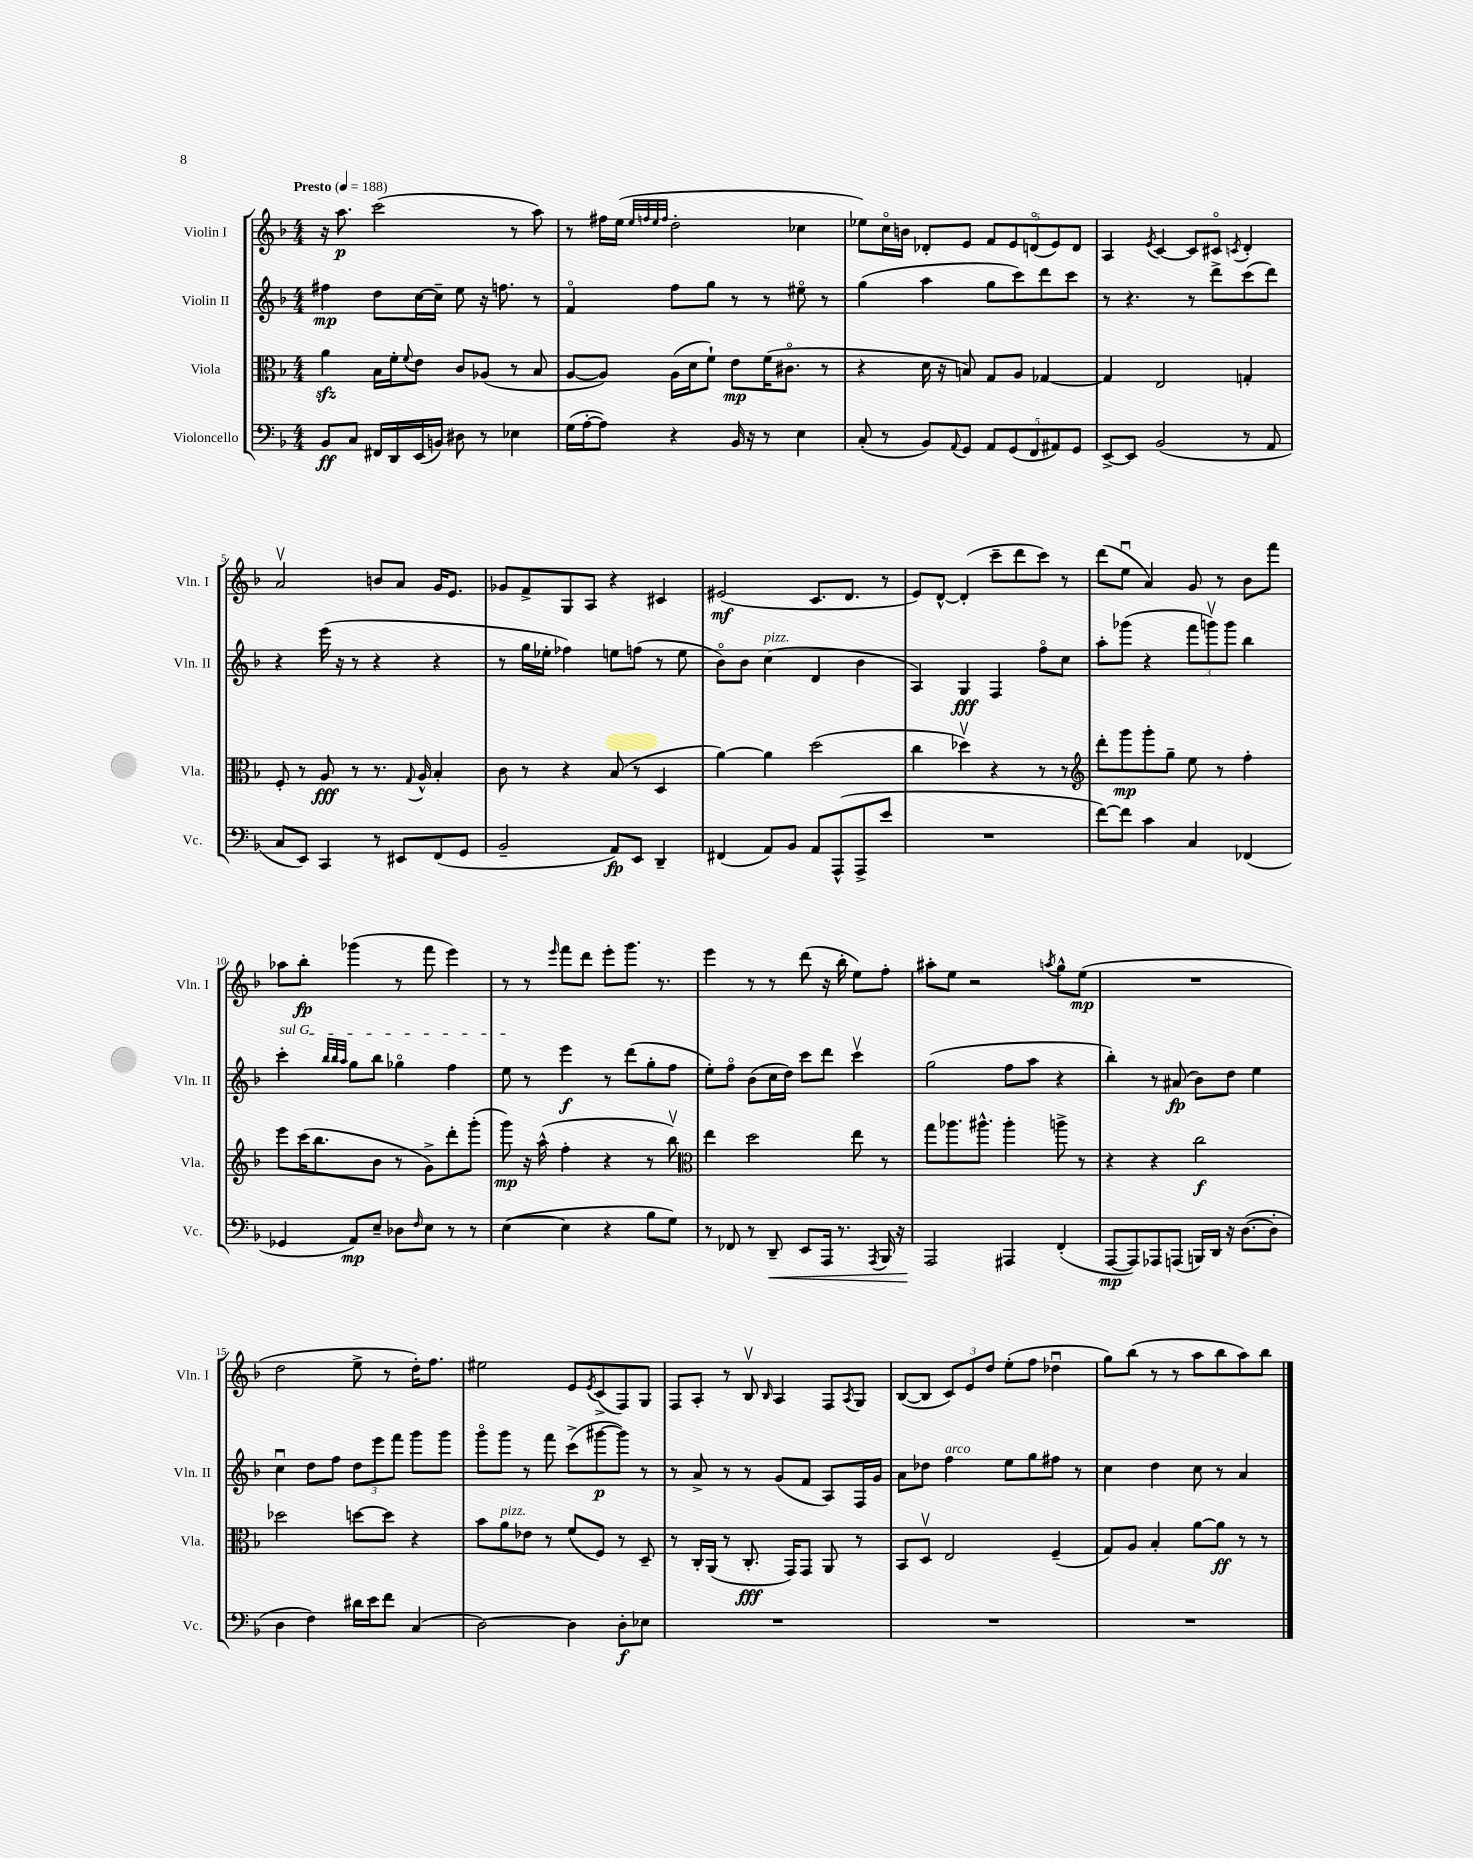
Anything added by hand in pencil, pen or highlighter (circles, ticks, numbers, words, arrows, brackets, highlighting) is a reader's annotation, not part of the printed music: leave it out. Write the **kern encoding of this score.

**kern	**dynam	**kern	**dynam	**kern	**dynam	**kern	**dynam
*part4	*part4	*part3	*part3	*part2	*part2	*part1	*part1
*staff4	*staff4	*staff3	*staff3	*staff2	*staff2	*staff1	*staff1
*I"Violoncello	*	*I"Viola	*	*I"Violin II	*	*I"Violin I	*
*I'Vc.	*	*I'Vla.	*	*I'Vln. II	*	*I'Vln. I	*
*clefF4	*	*clefC3	*	*clefG2	*	*clefG2	*
*k[b-]	*	*k[b-]	*	*k[b-]	*	*k[b-]	*
*M4/4	*	*M4/4	*	*M4/4	*	*M4/4	*
*MM188	*	*MM188	*	*MM188	*	*MM188	*
=1	=1	=1	=1	=1	=1	=1	=1
!	!	!	!	!	!	!LO:TX:a:B:t=Presto	!
8BB-/L	ff	4azz\	.	4ff#X\	mp	16r	.
.	.	.	.	.	.	8.aa\	p
8C/J	.	.	.	.	.	.	.
16FF#X/LL	.	16B-\LL	.	8dd\L	.	(2ccc\	.
16DD/	.	16f'\J	.	.	.	.	.
.	.	8qqf/	.	.	.	.	.
(16EE/	.	8e\J	.	[16cc\L	.	.	.
16BBn/JJ)	.	.	.	16cc~\JJ]	.	.	.
8D#X\	.	8c/L	.	8ee\	.	.	.
8r	.	(8A-X/J	.	16r	.	.	.
.	.	.	.	8.ffn\	.	.	.
4E-X\	.	8r	.	.	.	8r	.
.	.	8B-/	.	8r	.	8aa\)	.
=2	=2	=2	=2	=2	=2	=2	=2
(16G\LL	.	[8A/L	.	4f/	.	8r	.
[16A'\J	.	.	.	.	.	.	.
8A\J])	.	8A/J])	.	.	.	16ff#X\LL	.
.	.	.	.	.	.	(16ee\JJ	.
.	.	.	.	.	.	32qqee/LLL	.
.	.	.	.	.	.	32qqffn/	.
.	.	.	.	.	.	32qqee/	.
.	.	.	.	.	.	32qqff/JJJ	.
4r	.	(16A\LL	.	8ff\L	.	2dd'\	.
.	.	16d\J	.	.	.	.	.
.	.	8f`\J)	.	8gg\J	.	.	.
16BB-/	.	8e\L	mp	8r	.	.	.
16r	.	.	.	.	.	.	.
8r	.	(16f\K	.	8r	.	.	.
.	.	8.c#X\J	.	.	.	.	.
4E\	.	.	.	8ee#X\	.	4cc-X\	.
.	.	8r	.	8r	.	.	.
=3	=3	=3	=3	=3	=3	=3	=3
(8C'/	.	4r	.	(4gg\	.	8ee-X\L)	.
8r	.	.	.	.	.	16cc\L	.
.	.	.	.	.	.	16bn\JJ	.
8BB-/L)	.	16d\	.	4aa\	.	8d-X'/L	.
.	.	16r	.	.	.	.	.
8qqAA/	.	.	.	.	.	.	.
8GG/J	.	8Bn/)	.	.	.	8e/J	.
10AA/L	.	8G/L	.	8gg\L	.	10f/L	.
(10GG/	.	.	.	.	.	10e/	.
.	.	8A/J	.	8ccc\)	.	.	.
10FF/	.	.	.	.	.	(10dn/	.
.	.	[4G-X/	.	8ddd\	.	.	.
10AA#X/)	.	.	.	.	.	10e/)	.
.	.	.	.	8ccc\J	.	.	.
10GG/J	.	.	.	.	.	10d/J	.
=4	=4	=4	=4	=4	=4	=4	=4
[8EE^/L	.	4G-/]	.	8r	.	4A/	.
8EE/J]	.	.	.	4.r	.	.	.
.	.	.	.	.	.	8qe/	.
(2BB-/	.	2E/	.	.	.	[4c/	.
.	.	.	.	8r	.	8c/L]	.
.	.	.	.	8ddd^\L	.	8c#X/J	.
.	.	.	.	.	.	8qcn/	.
8r	.	4Gn'/	.	(8ccc\	.	4d'/	.
8AA/	.	.	.	8ddd\J)	.	.	.
!!LO:LB:g=z
=5	=5	=5	=5	=5	=5	=5	=5
8C/L	.	8F'/	.	4r	.	2av/	.
8EE/J)	.	8r	.	.	.	.	.
4CC/	.	8A/	fff	(16eee\	.	.	.
.	.	.	.	16r	.	.	.
.	.	8r	.	8r	.	.	.
8r	.	8.r	.	4r	.	8bn/L	.
8EE#X/L	.	.	.	.	.	8a/J	.
.	.	8qqG/	.	.	.	.	.
.	.	16A^^/	.	.	.	.	.
(8FF/	.	4B-'/	.	4r	.	16g/KL	.
.	.	.	.	.	.	8.e/J	.
8GG/J	.	.	.	.	.	.	.
=6	=6	=6	=6	=6	=6	=6	=6
2BB-~/	.	8c\	.	8r	.	8g-X/L	.
.	.	8r	.	16gg\LL	.	8f^/	.
.	.	.	.	16ee-X'\JJ	.	.	.
.	.	4r	.	4ff-X\)	.	8G/	.
.	.	.	.	.	.	8A/J	.
8AA/L)	fp	(8B-/	.	8een\L	.	4r	.
8EE/J	.	8r	.	(8ffn\J	.	.	.
4DD~/	.	4D/	.	8r	.	4c#X/	.
.	.	.	.	8ee\	.	.	.
=7	=7	=7	=7	=7	=7	=7	=7
(4FF#X/	.	[4a\)	.	8b-\L)	.	(2e#X/	mf
.	.	.	.	8b-\J	.	.	.
!	!	!	!	!LO:TX:a:i:t=pizz.	!	!	!
8AA/L)	.	4a\]	.	(4cc\	.	.	.
8BB-/J	.	.	.	.	.	.	.
8AA/L	.	(2dd\	.	4d/	.	8.c/L	.
(8AAA^^/	.	.	.	.	.	.	.
.	.	.	.	.	.	8.d/J	.
8AAA^/	.	.	.	4b-\	.	.	.
8e/J	.	.	.	.	.	8r	.
=8	=8	=8	=8	=8	=8	=8	=8
1r	.	4cc\	.	4A/)	.	8e/L)	.
.	.	.	.	.	.	[8d^^/J	.
.	.	4dd-Xv\)	.	4G/	fff	(4d'/]	.
.	.	4r	.	4F/	.	8ccc~\L	.
.	.	.	.	.	.	8ddd\	.
.	.	8r	.	8ff\L	.	8ccc\J)	.
.	.	8r	.	8cc\J	.	8r	.
=9	=9	=9	=9	=9	=9	=9	=9
*	*	*clefG2	*	*	*	*	*
[8f\L)	.	8ddd'\L	.	8aa'\L	.	(8ddd\L	.
8f\J]	.	8ggg\	mp	(8ggg-X\J	.	8eeu\J	.
4c\	.	8ggg'\	.	4r	.	4a/)	.
.	.	8gg~\J	.	.	.	.	.
4C/	.	8ee\	.	12fff\L	.	8g/	.
.	.	.	.	12gggnv\)	.	.	.
.	.	8r	.	.	.	8r	.
.	.	.	.	12ggg\J	.	.	.
(4FF-X/	.	4ff'\	.	4bb-\	.	8b-\L	.
.	.	.	.	.	.	8fff\J	.
!!LO:LB:g=z
=10	=10	=10	=10	=10	=10	=10	=10
!	!	!	!	!LO:TX:a:i:t=sul G	!	!	!
4GG-X/	.	8eee\L	.	4ccc'\	.	8aa-X\L	.
.	.	(16ccc\K	.	.	.	8bb-'\J	fp
.	.	8.bb-\	.	.	.	.	.
.	.	.	.	32qqbb-/LLL	.	.	.
.	.	.	.	32qqbb-/	.	.	.
.	.	.	.	32qqaa/JJJ	.	.	.
8AA/L)	mp	.	.	8gg\L	.	(4ggg-X\	.
8E~/J	.	8b-\J	.	8bb-\J	.	.	.
8D-X\L	.	8r	.	4gg-X\	.	8r	.
16qqF/	.	.	.	.	.	.	.
8E\J	.	8g^\L)	.	.	.	8fff\	.
8r	.	8ddd'\	.	4ff\	.	4eee\)	.
8r	.	(8ggg'\J	.	.	.	.	.
=11	=11	=11	=11	=11	=11	=11	=11
([4E\	.	8ggg\)	mp	8ee\	.	8r	.
.	.	16r	.	8r	.	8r	.
.	.	(16aa^^\	.	.	.	.	.
.	.	.	.	.	.	16qqeee/	.
4E\]	.	4ff'\	.	4eee\	f	8fff\L	.
.	.	.	.	.	.	8ddd\J	.
4r	.	4r	.	8r	.	8eee'\L	.
.	.	.	.	(8ddd\L	.	8.ggg\J	.
8B-\L	.	8r	.	8gg'\	.	.	.
.	.	.	.	.	.	8.r	.
8G\J)	.	8bb-v\)	.	8ff\J	.	.	.
=12	=12	=12	=12	=12	=12	=12	=12
*	*	*clefC3	*	*	*	*	*
8r	.	4ee\	.	8ee'\L)	.	4eee\	.
8FF-X/	.	.	.	8ff\J	.	.	.
8r	.	2dd\	.	(8b-\L	.	8r	.
!	!LO:HP:b	!	!	!	!	!	!
8DD~/	<	.	.	16cc\L	.	8r	.
.	.	.	.	16dd\JJ)	.	.	.
8EE/L	.	.	.	8ccc\L	.	(8ddd\	.
16AAA/Jk	.	.	.	8ddd\J	.	16r	.
8.r	.	.	.	.	.	16bb-'\	.
.	.	8ee\	.	4cccv\	.	8ee\L)	.
8qAAA/	.	.	.	.	.	.	.
16BBB-/	.	8r	.	.	.	8ff'\J	.
16r	.	.	.	.	.	.	.
=13	=13	=13	=13	=13	=13	=13	=13
2AAA/	.	8gg\L	.	(2gg\	.	8aa#X'\L	.
.	.	8.aa-X\	.	.	.	8ee\J	.
.	.	.	.	.	.	2r	.
.	.	8.aa#X^^\J	.	.	.	.	.
4AAA#X/	[	4aa#'\	.	8ff\L	.	.	.
.	.	.	.	8aa\J	.	.	.
.	.	.	.	.	.	8qaan/	.
(4FF'/	.	8aan^\	.	4r	.	8gg^^\L	.
.	.	8r	.	.	.	(8ee\J	mp
=14	=14	=14	=14	=14	=14	=14	=14
[8AAA/L	mp	4r	.	4bb-'\)	.	1r	.
8AAA/])	.	.	.	.	.	.	.
8AAA-X/	.	4r	.	8r	.	.	.
(8AAAn/J	.	.	.	(8a#X/	fp	.	.
16BBBn/LL)	.	2cc\	f	8b-\L)	.	.	.
16DD/JJ	.	.	.	.	.	.	.
16r	.	.	.	8dd\J	.	.	.
([8.D\L	.	.	.	.	.	.	.
.	.	.	.	4ee\	.	.	.
8D'\J]	.	.	.	.	.	.	.
!!LO:LB:g=z
=15	=15	=15	=15	=15	=15	=15	=15
4D\	.	2dd-X\	.	4ccu\	.	2dd\	.
4F\)	.	.	.	8dd\L	.	.	.
.	.	.	.	8ff\J	.	.	.
16d#X\LL	.	[8ddn\L	.	12dd\L	.	8ee^\	.
16e\J	.	.	.	.	.	.	.
.	.	.	.	12eee\	.	.	.
8f\J	.	8dd\J]	.	.	.	8r	.
.	.	.	.	12fff\J	.	.	.
(4C/	.	4r	.	8ggg\L	.	16dd'\KL)	.
.	.	.	.	.	.	8.ff\J	.
.	.	.	.	8ggg\J	.	.	.
=16	=16	=16	=16	=16	=16	=16	=16
[2D\)	.	8b-\L	.	8ggg\L	.	2ee#X\	.
!	!	!LO:TX:a:i:t=pizz.	!	!	!	!	!
.	.	8a\	.	8ggg\J	.	.	.
.	.	8e-X\J	.	8r	.	.	.
.	.	8r	.	8fff\	.	.	.
4D\]	.	(8f/L	.	(8ccc^\L	.	8e/L	.
.	.	.	.	.	.	8qe/	.
.	.	8F/J)	.	[8ggg#X\	p	(8c^/	.
8D'\L	f	8r	.	8ggg#\J])	.	8F/)	.
8E-X\J	.	8D~/	.	8r	.	8G/J	.
=17	=17	=17	=17	=17	=17	=17	=17
1r	.	8r	.	8r	.	8F/L	.
.	.	16C'/LL	.	8a^/	.	8A'/J	.
.	.	(16AA/JJ	.	.	.	.	.
.	.	8r	.	8r	.	8r	.
.	.	8.C'/	fff	8r	.	8B-v/	.
.	.	.	.	.	.	16qqB-/	.
.	.	.	.	(8g/L	.	4A/	.
.	.	16GG/KL)	.	.	.	.	.
.	.	8GG/J	.	8f/J	.	.	.
.	.	8AA/	.	8A/L)	.	8F/L	.
.	.	.	.	.	.	8qA/	.
.	.	8r	.	16F/L	.	8G/J	.
.	.	.	.	16g/JJ	.	.	.
=18	=18	=18	=18	=18	=18	=18	=18
1r	.	8BB-/L	.	8a\L	.	([8B-/L	.
.	.	8Dv/J	.	8dd-X\J	.	8B-/J]	.
!	!	!	!	!LO:TX:a:i:t=arco	!	!	!
.	.	2E/	.	4ff\	.	12c/L)	.
.	.	.	.	.	.	12e/	.
.	.	.	.	.	.	12dd/J	.
.	.	.	.	8ee\L	.	(8ee'\L	.
.	.	.	.	8gg\	.	8ff\J	.
.	.	(4F~/	.	8ff#X\J	.	4dd-Xu\	.
.	.	.	.	8r	.	.	.
=19	=19	=19	=19	=19	=19	=19	=19
1r	.	8G/L)	.	4cc\	.	8gg\L)	.
.	.	8A/J	.	.	.	(8bb-\J	.
.	.	4B-'/	.	4dd\	.	8r	.
.	.	.	.	.	.	8r	.
.	.	[8a\L	.	8cc\	.	8aa\L	.
.	.	8a\J]	ff	8r	.	8bb-\	.
.	.	8r	.	4a/	.	8aa\)	.
.	.	8r	.	.	.	8bb-\J	.
==	==	==	==	==	==	==	==
*-	*-	*-	*-	*-	*-	*-	*-
